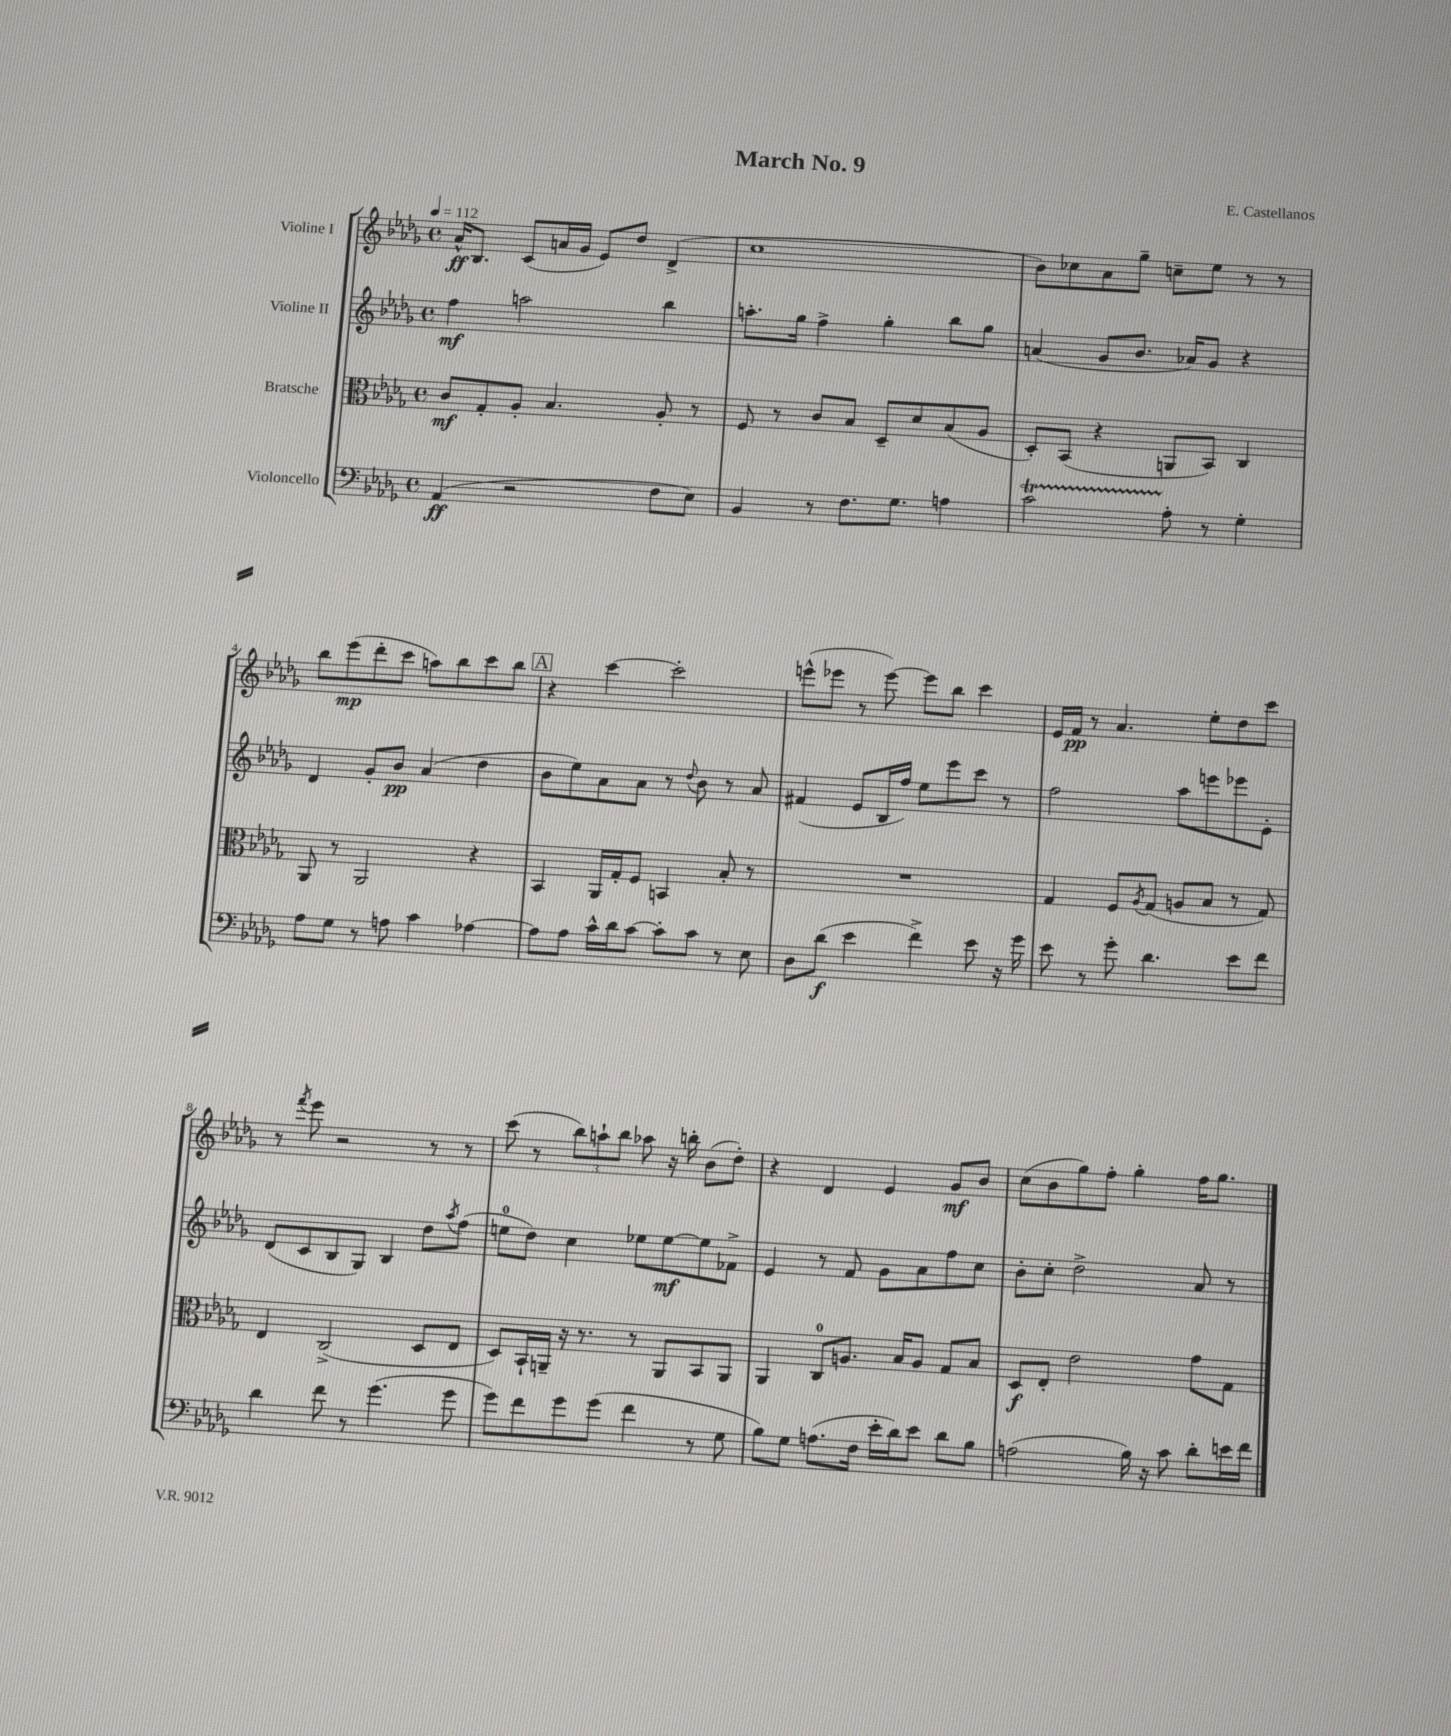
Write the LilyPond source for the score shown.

\header { title = "March No. 9" composer = "E. Castellanos" }
<<
\new StaffGroup <<
\new Staff = "s0" \with { instrumentName = "Violine I" } {
    \clef treble \key des \major \defaultTimeSignature \time 4/4 \tempo 4 = 112
    aes'16-^\ff bes8. c'8( a'16 ges'16 ees'8) des''8 des'4->( |
    c''1 |
    bes'8) ces''8 aes'8 ges''8-- c''8-- ees''8 r8 r8 |
    bes''8 ees'''8\mp( des'''8-. c'''8 a''8) bes''8 c'''8 bes''8 |
    \mark \markup { \box "A" } r4 c'''4~ c'''2-. |
    e'''8-^( ees'''8 r8 ees'''8~) ees'''8 bes''8 c'''4 |
    ees'16 f'16\pp r8 aes'4. ees''8-. des''8 c'''8 |
    r8 \acciaccatura { f'''8 } ees'''8 r2 r8 r8 |
    c'''8( r8 \tuplet 3/2 { bes''8) a''8-! bes''8 } aes''8 r16 b''16-. bes'8( des''8-.) |
    r4 des'4 ees'4 ges'8\mf bes'8 |
    c''8( bes'8 ges''8) f''8-. ges''4-. f''16 ges''8. \bar "|." |
}
\new Staff = "s1" \with { instrumentName = "Violine II" } {
    \clef treble \key des \major \defaultTimeSignature \time 4/4
    f''4\mf a''2 bes''4 |
    a''8.-. ges''16 f''4-> ges''4-. bes''8 ges''8 |
    a'4( ges'8 bes'8. aes'16) ges'8 r4 |
    des'4 ges'8-. bes'8\pp aes'4( des''4 |
    \mark \markup { \box "A" } bes'8 ees''8) aes'8 aes'8 r8 \appoggiatura { des''8 } bes'8 r8 aes'8 |
    fis'4( ees'8 bes16 f''16) ees''8 ees'''8 c'''8 r8 |
    f''2 aes''8 e'''8 ees'''8 ees'8-. |
    des'8( c'8 bes8 ges8) bes4 des''8 \acciaccatura { aes''8 } f''8( |
    e''8-0 des''8) c''4 ees''8 ees''8~\mf ees''8 fes'8-> |
    ees'4 r8 f'8 ges'8 aes'8 f''8 c''8 |
    bes'8-. c''8-. des''2-> aes'8 r8 \bar "|." |
}
\new Staff = "s2" \with { instrumentName = "Bratsche" } {
    \clef alto \key des \major \defaultTimeSignature \time 4/4
    c'8\mf ges8-. aes8-. bes4. aes8-. r8 |
    f8 r8 c'8 bes8 des8-- des'8 bes8( aes8 |
    des8-.) bes,8( r4 a,8 bes,8) c4 |
    aes,8 r8 aes,2 r4 |
    \mark \markup { \box "A" } bes,4 aes,16 ges16-. f8 b,4 bes8-. r8 |
    R1 |
    ges4 f8 \acciaccatura { aes8 } ges8( a8 bes8 r8 ges8) |
    ees4 c2->( des8 ees8 |
    des8) bes,16-! a,16-- r16 r8. r8 a,8 bes,8 a,8 |
    aes,4 c8-0 a8. bes16 a8 ges8 bes8 |
    des8\f ees8-. ees'2 ges'8 ges8 \bar "|." |
}
\new Staff = "s3" \with { instrumentName = "Violoncello" } {
    \clef bass \key des \major \defaultTimeSignature \time 4/4
    aes,4\ff( r2 f8 ees8) |
    bes,4 r8 f8. ges8. a4 |
    c'2\startTrillSpan aes8-.\stopTrillSpan r8 ges4-. |
    aes8 ges8 r8 a8 c'4 aes4~ |
    \mark \markup { \box "A" } aes8 aes8 c'16-^ des'16 c'8~ c'8-. c'8 r8 ees8 |
    des8 des'8\f( ees'4 f'4->) ees'8 r16 ges'16 |
    ees'8 r8 ges'8-. des'4. ees'8 f'8 |
    des'4 f'8 r8 ges'4.( ges'8 |
    ges'8) f'8 ges'8 ges'8( f'4 r8 ges8 |
    bes8) ges8 a8.( f16 ees'16-. des'16) ees'8 des'8 bes8 |
    a2( bes16) r16 c'8 des'8-. e'16 f'16 \bar "|." |
}
>>
>>
